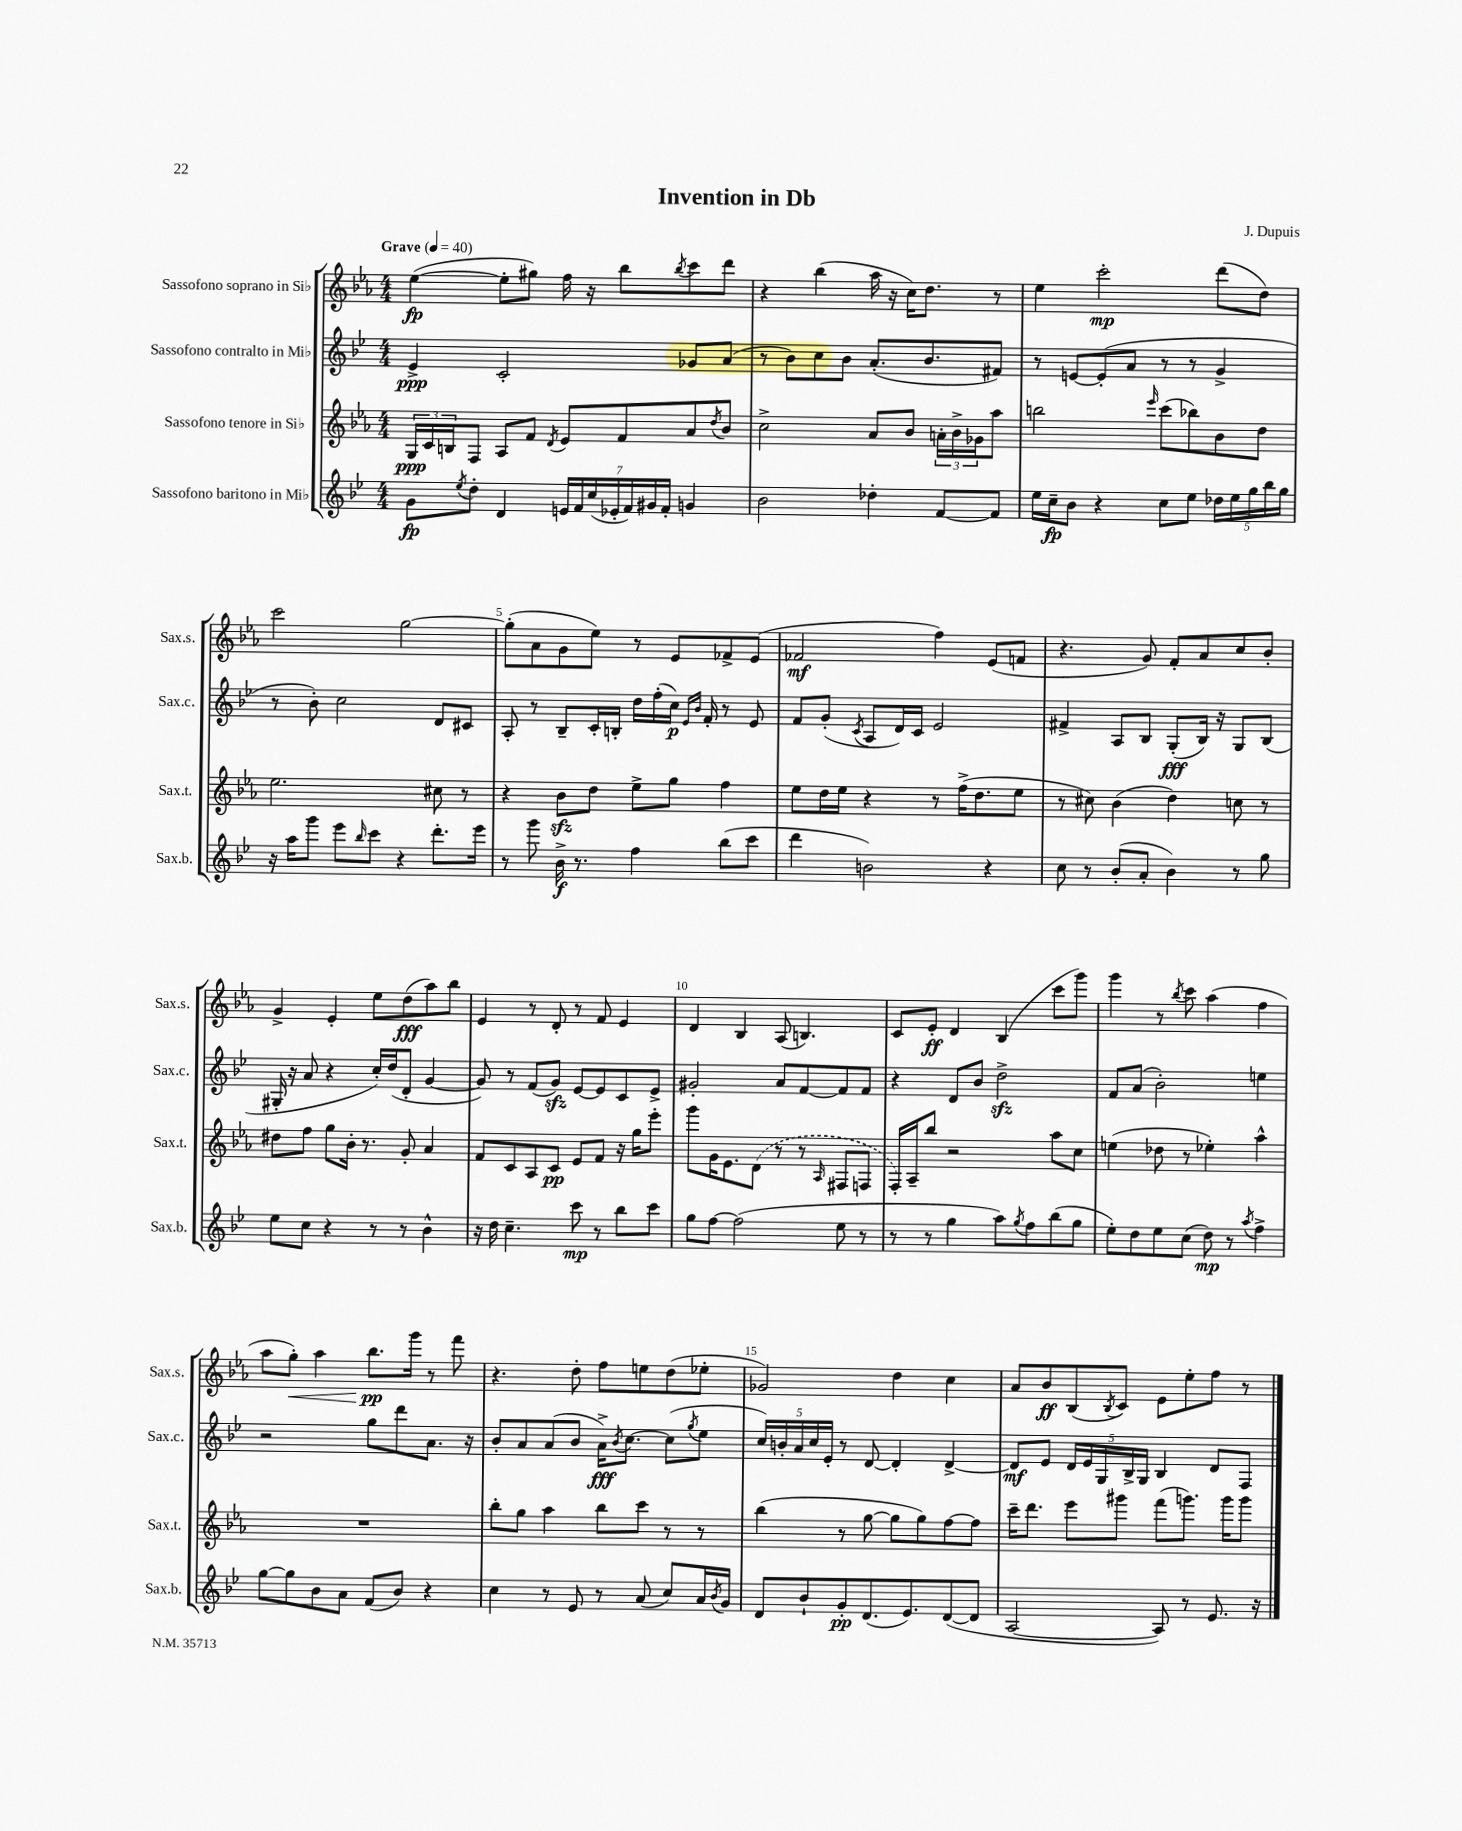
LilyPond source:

\header { title = "Invention in Db" composer = "J. Dupuis" }
<<
\new StaffGroup <<
\new Staff = "s0" \with { instrumentName = "Sassofono soprano in Sib" shortInstrumentName = "Sax.s." } {
    \clef treble \key ees \major \numericTimeSignature \time 4/4 \tempo "Grave" 4 = 40
    ees''4~\fp( ees''8-. gis''8) f''16 r16 bes''8 \acciaccatura { bes''8 } c'''8 d'''8 |
    r4 bes''4( aes''16 r16 c''16) d''8. r8 |
    ees''4 c'''2-.\mp d'''8( d''8) |
    c'''2 g''2~ |
    g''8-.( aes'8 g'8 ees''8) r8 ees'8 fes'8-> ees'8( |
    fes'2\mf f''4) ees'8( f'8 |
    r4. g'8) f'8-. aes'8 c''8 bes'8-. |
    g'4-> ees'4-. ees''8 d''8\fff( aes''8) bes''8 |
    ees'4 r8 d'8-. r8 f'8 ees'4 |
    d'4 bes4 aes8( b4.) |
    c'8 ees'8-.\ff d'4 bes4( c'''8 g'''8) |
    g'''4 r8 \acciaccatura { bes''8 } c'''8 aes''4( f''4 |
    aes''8 g''8-.\<) aes''4 bes''8.\pp\! g'''16 r8 f'''8 |
    r4. d''8-. f''8 e''8 d''8( ees''8-. |
    ges'2) d''4 c''4 |
    aes'8 bes'8\ff bes8( \acciaccatura { bes8 } c'8) ees'8 ees''8-. f''8 r8 \bar "|." |
}
\new Staff = "s1" \with { instrumentName = "Sassofono contralto in Mib" shortInstrumentName = "Sax.c." } {
    \clef treble \key bes \major \numericTimeSignature \time 4/4
    ees'4->\ppp c'2-. ges'8 a'8( |
    r8 bes'8) c''8 bes'8 a'8.-.( bes'8. fis'8) |
    r8 e'8~ e'8-.( a'8 r8 r8 g'4-> |
    r8 bes'8-.) c''2 d'8 cis'8 |
    a8-. r8 bes8-- c'16-. b16-. d''16 f''16-.( c''16\p) \grace { ees'16 bes'16 } f'16-. r8 ees'8 |
    f'8 g'8-.( \acciaccatura { c'8 } a8 d'16) c'16 ees'2 |
    fis'4-> a8 bes8 g8-.\fff( bes16) r16 g8 bes8( |
    gis16-. r16 a'8 r4 c''16-.) d''16( d'8-. g'4~ |
    g'8) r8 f'8( g'8\sfz) ees'8~ ees'8 c'8 ees'8-> |
    gis'2-. a'8 f'8~ f'8 f'8 |
    r4 d'8 bes'8 d''2->\sfz |
    f'8 a'8( bes'2-.) e''4 |
    r2 g''8 d'''8 a'8. r16 |
    bes'8-. a'8 a'8( bes'8 a'16->\fff) \acciaccatura { bes'8 } c''8.~ c''8( \acciaccatura { g''8 } ees''8 |
    \tuplet 5/4 { c''16) b'16-. a'16 c''16 ees'16-. } r8 d'8~ d'4-. d'4~-> |
    d'8\mf ees'8 \tuplet 5/4 { d'16 ees'16 g16 bes16-> g16 } bes4 d'8 f8 \bar "|." |
}
\new Staff = "s2" \with { instrumentName = "Sassofono tenore in Sib" shortInstrumentName = "Sax.t." } {
    \clef treble \key ees \major \numericTimeSignature \time 4/4
    \tuplet 3/2 { g16\ppp c'16 b16 } f8 aes8 f'8 \acciaccatura { d'8 } ees'8 f'8 aes'8 \acciaccatura { d''8 } bes'8 |
    c''2-> aes'8 bes'8 \tuplet 3/2 { a'16-. bes'16-> ges'16 } aes''8 |
    b''2 \grace { ees'''16 } c'''8( bes''8) bes'8 d''8 |
    ees''2. cis''8 r8 |
    r4 bes'8\sfz d''8 ees''8-> g''8 f''4 |
    ees''8 d''16 ees''16 r4 r8 f''16->( d''8. ees''8 |
    r8 cis''8) bes'4( d''4) c''8 r8 |
    dis''8 f''8 g''8 bes'16-. r8. g'8-. aes'4 |
    f'8 c'8 aes8 c'8\pp ees'8 f'8 r16 g''16 ees'''8-. |
    g'''8 g'16 ees'8. \once \slurDashed d'8( r8 r8 \grace { aes16 } fis8 f8 |
    f16-.) aes16-- bes''8 r2 aes''8 c''8 |
    e''4( des''8 r8 ees''4-.) aes''4-^ |
    R1 |
    bes''8-. g''8 aes''4 bes''8 c'''8 r8 r8 |
    bes''4( r8 g''8~ g''8 g''8) f''8~ f''8 |
    c'''16-- d'''8. ees'''8 gis'''8 f'''8( g'''8.) g'''16 g'''8 \bar "|." |
}
\new Staff = "s3" \with { instrumentName = "Sassofono baritono in Mib" shortInstrumentName = "Sax.b." } {
    \clef treble \key bes \major \numericTimeSignature \time 4/4
    g'8\fp \acciaccatura { ees''8 } d''8-. d'4 \tuplet 7/4 { e'16 f'16 c''16( ees'16-. f'16) gis'16 f'16-. } g'4 |
    bes'2 des''4-. f'8~ f'8 |
    ees''16 c''16--\fp bes'8 r4 c''8 ees''8 \tuplet 5/4 { des''16 ees''16 g''16 bes''16 g''16 } |
    r16 a''16 g'''8 ees'''8 \grace { bes''16 } c'''8 r4 d'''8.-. ees'''16 |
    r8 g'''8 bes'16->\f r8. f''4 bes''8( c'''8 |
    d'''4 b'2) r4 |
    c''8 r8 bes'8-.( a'8-. bes'4) r8 g''8 |
    ees''8 c''8 r4 r8 r8 bes'4-^ |
    r16 d''16 c''4.-- c'''8\mp r8 bes''8 c'''8 |
    g''8 f''8~ f''2( ees''8 r8 |
    r8 r8 g''4 a''8) \acciaccatura { g''8 } f''8 bes''8( g''8 |
    ees''8-.) d''8 ees''8 c''8( d''8\mp) r8 \acciaccatura { a''8 } f''4-> |
    g''8~ g''8 bes'8 a'8 f'8( bes'8) r4 |
    c''4 r8 ees'8 r8 a'8( c''8) a'16 \acciaccatura { bes'8 } g'16 |
    d'8 bes'8-! g'8-.\pp d'8.( ees'8.) d'8~( d'8 |
    a2~ a8) r8 ees'8. r16 \bar "|." |
}
>>
>>
\layout { \context { \Score \override BarNumber.break-visibility = ##(#f #t #t) barNumberVisibility = #(every-nth-bar-number-visible 5) } }
